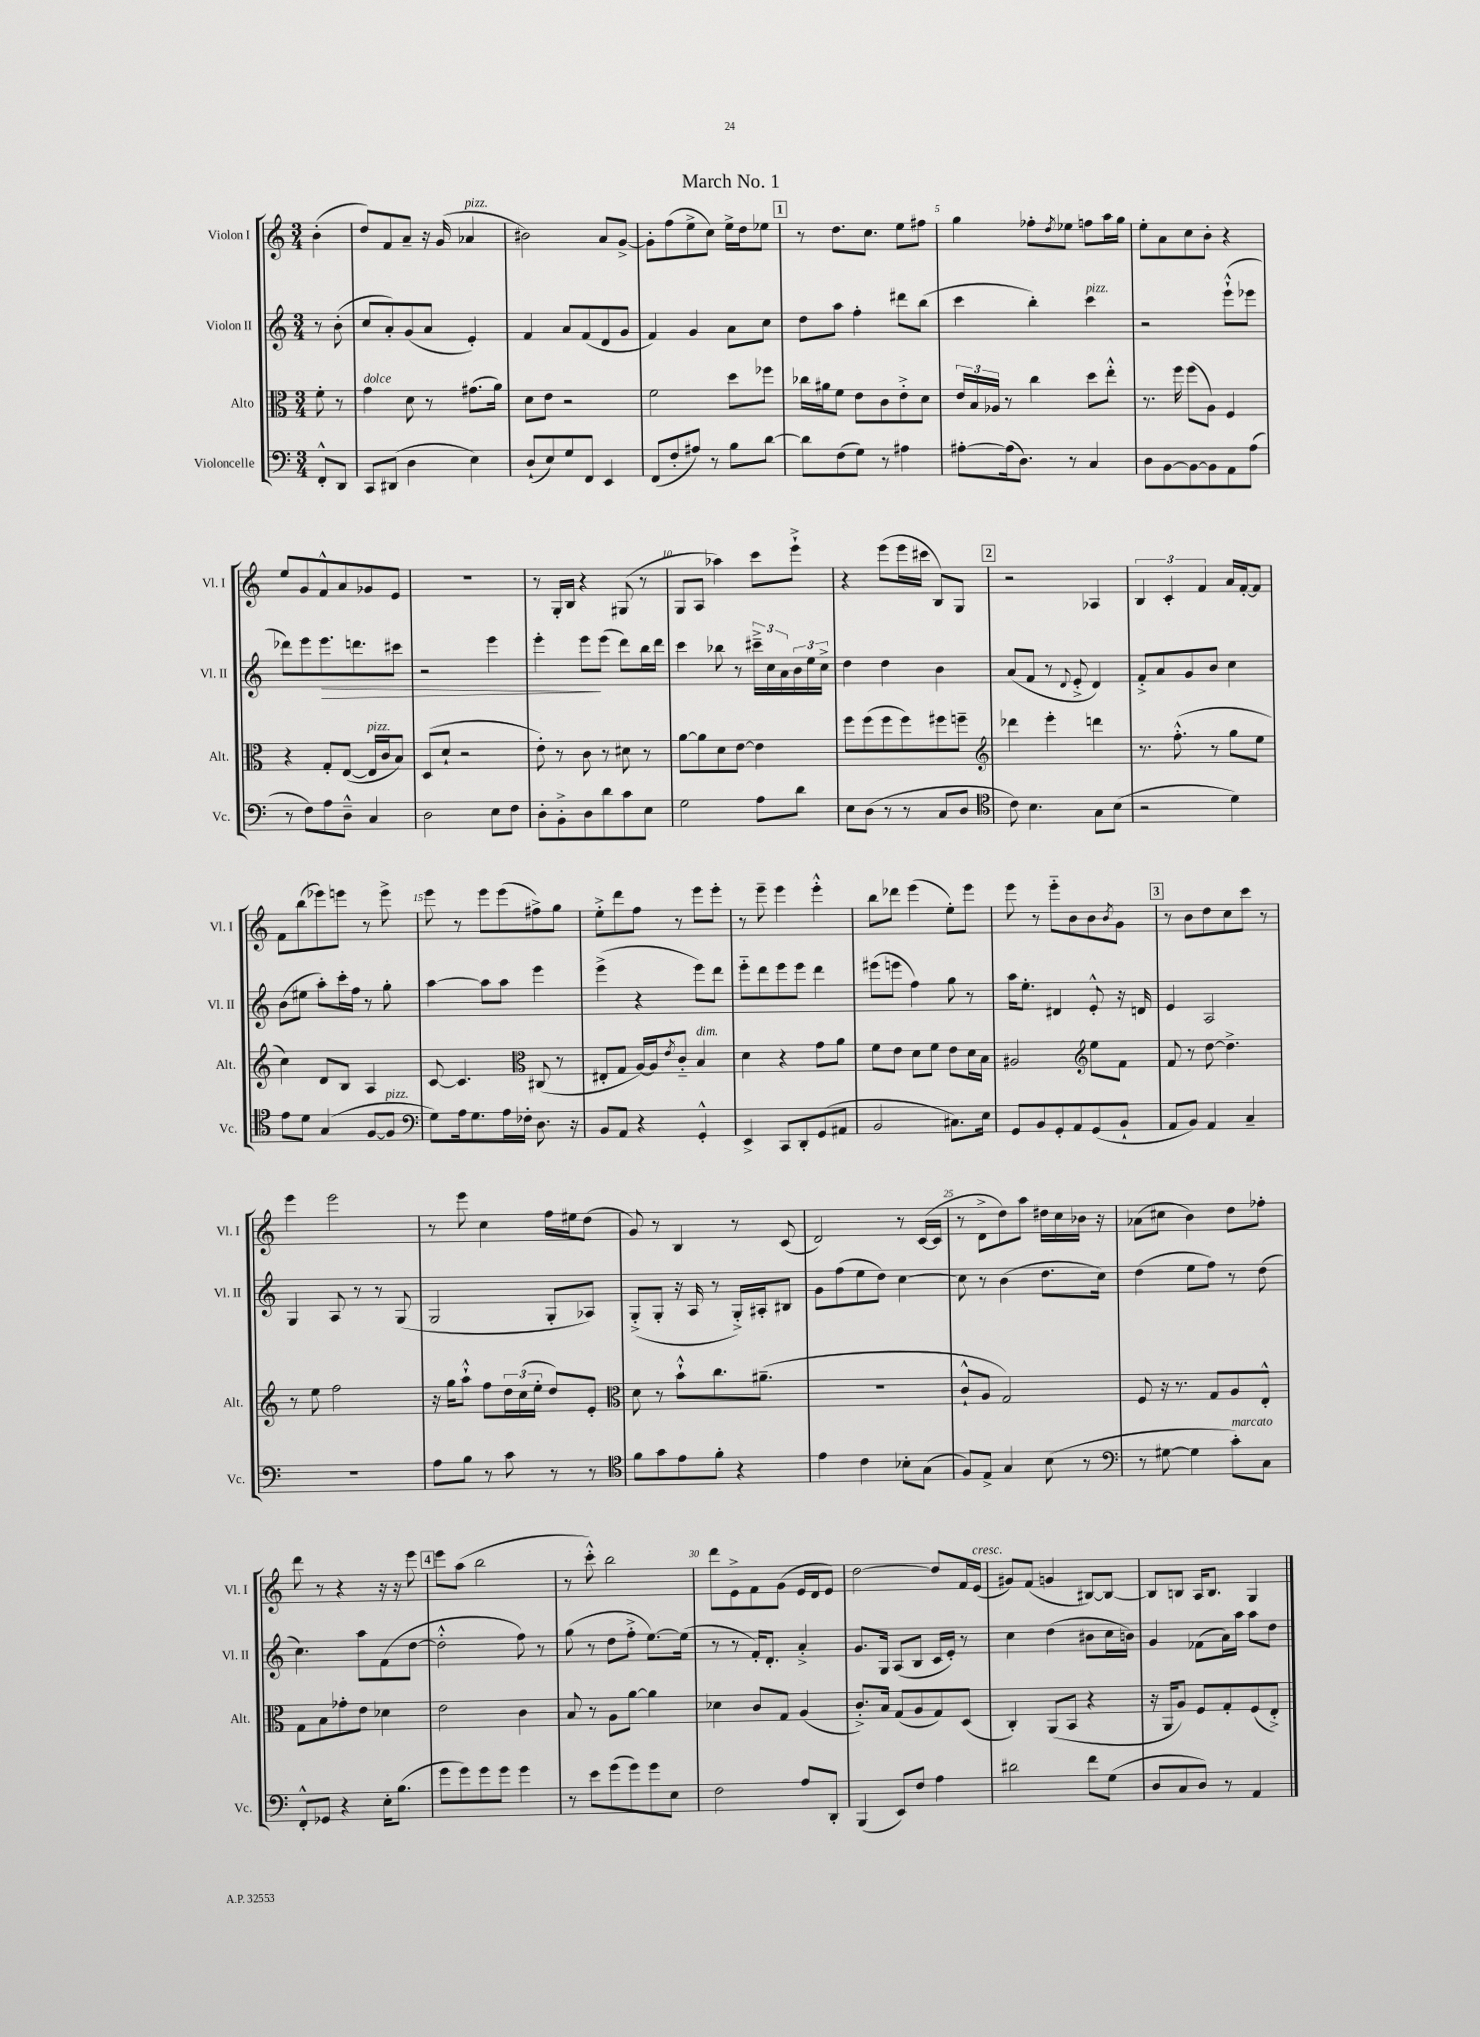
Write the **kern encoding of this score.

**kern	**kern	**kern	**kern
*staff4	*staff3	*staff2	*staff1
*clefF4	*clefC3	*clefG2	*clefG2
*k[]	*k[]	*k[]	*k[]
*M3/4	*M3/4	*M3/4	*M3/4
8FF'^^	8f'	8r	(4b'
8DD	8r	(8b'	.
=	=	=	=
8CC	4g	8cc	8dd)
(8DD#	.	8a')	8f
4D	8d	(8g	8a~
.	8r	8a	16r
.	.	.	(16g
4E)	(8.g#	4e')	4a-
.	16a)	.	.
=	=	=	=
(8D`	8d	4f	2b#)
8E)	8e	.	.
8G	2r	8a	.
8FF	.	(8f	.
4EE	.	8d	8a
.	.	8g	[8g^
=	=	=	=
(8FF	2f	4f)	8g']
8F'	.	.	(8ff
8A#)	.	4g	8ee^
8r	.	.	8cc)
8B	8dd	8a	16ee^
.	.	.	16dd
[8d	8ff-	8cc	8ee-
=	=	=	=
8d]	16cc-	8dd	8r
.	16a#	.	.
(8F	8f	8aa	8.dd
8G)	8e	4ff'	.
.	.	.	8.cc
8r	8c	.	.
4A#	8e'^	8ddd#	8ee
.	8d	(8bb	8ff#
=	=	=	=
[8A#'	24e	4ccc	4gg
.	24B	.	.
.	24A-	.	.
(16A#]	8r	.	.
8.D)	.	.	.
.	4cc	4bb')	8ff-'
.	.	.	8qdd
8r	.	.	8ee-
4C	8dd	4ccc	8ff
.	8ee'^^	.	16aa
.	.	.	16gg
=	=	=	=
8D	8.r	2r	8ee'
[8BB	.	.	8a
.	16ff	.	.
8BB_	(8ff	.	8cc
8BB]	8A)	.	8b'
8AA	4F	(8eee`^^	4r
(8A	.	8eee-	.
=	=	=	=
8r	4r	8ddd-)	8ee
8F)	.	8eee	8g
8A	8G'	8.eee	8f^^
8D~^^	([8E	.	8a
.	.	8.ddd	.
4C	16E]	.	8g-
.	16c	.	.
.	8B)	8ccc#	8e
=	=	=	=
2D	(8D	2r	2.r
.	8d`	.	.
.	2r	.	.
8E	.	4eee	.
8F	.	.	.
=	=	=	=
8D'	8e')	4eee'	8r
8BB'^	8r	.	16G'
.	.	.	16B
8D	8c	8eee	4r
8d	8r	(8eee	.
8c	8d#	8ddd)	(8G#
8E	8r	16bb	8r
.	.	16ddd	.
=	=	=	=
2G	[8a	4ccc	8G
.	8a]	.	8A
.	8d	8bb-	4aa-)
.	[8e	8r	.
8A	4e]	24ccc#~^	8ccc
.	.	24cc	.
.	.	24a	.
8d	.	24b	8eee`^
.	.	24ee	.
.	.	24cc^	.
=	=	=	=
8E	8ff	4dd	4r
(8D	(8ff	.	.
8r	8ff	4dd	(8eee
8r	8ff)	.	16eee
.	.	.	16ccc#
8C	8ff#	4b	8B)
8D	8ff~	.	8G
=	=	=	=
*clefC4	*clefG2	*	*
8c)	4ddd-	(8a	2r
4.B	.	8f	.
.	4eee'	8r	.
.	.	8qqd	.
.	.	8e'^	.
8G	4ddd	4d)	4A-
(8B	.	.	.
=	=	=	=
2r	8.r	8f'^	6B
.	.	8a	.
.	.	.	6c'
.	(8.ff'^^	.	.
.	.	8g	.
.	.	.	6f
.	8r	8b	.
4d)	8gg	4cc	16a
.	.	.	[16f'
.	8ee	.	8f]
=	=	=	=
8e	4cc)	(8b	8f
8d	.	8ee#	(8bb
(4G	8d	8aa')	8eee-)
.	8B	16ccc'	8eee
.	.	16ff	.
[8F	4A	8r	8r
8F]	.	8gg'	8eee^
=	=	=	=
*clefF4	*	*	*
8G)	[8c	[4aa	8eee
16A	4.c]	.	8r
8.G	.	.	.
.	.	8aa]	8eee
16A	.	8aa	(8eee
16F-'	.	.	.
*	*clefC3	*	*
8.D	(8C#	4eee	8ff#^)
.	8r	.	8gg
16r	.	.	.
=	=	=	=
8BB	8E#'	(4eee^	8ee'^
8AA	8G	.	8ddd
4r	[16A)	4r	8ff
.	16A]	.	.
.	8qe	.	.
.	8c'~	.	8r
4GG'^^	4B	8eee)	8eee
.	.	8ddd	8eee'
=	=	=	=
4EE^	4d	8eee'~	8r
.	.	8ddd	8eee~
8CC	4r	8eee	4eee
8DD'	.	8eee	.
(8GG	8g	4ddd	4eee'^^
8AA#	8a	.	.
=	=	=	=
2BB	8f	(8eee#	8bb
.	8e	8eee	8ddd-
.	8d	4ff)	(4eee
.	8f	.	.
8.C#)	8e	8gg	8ee')
.	16d	8r	8eee
16E	16B	.	.
=	=	=	=
8GG	2A#	16aa	8eee
.	.	8.ee'	.
8BB	.	.	8r
8GG'	.	4d#	8eee'~
8AA	.	.	8b
*	*clefG2	*	*
(8GG	8ee	8e'^^	8b
.	.	.	8qb
8BB`	8f	16r	8g
.	.	16d	.
=	=	=	=
8AA	8f	4e	8r
8BB)	8r	.	8b
4AA	[8dd	2A	8dd
.	4.dd^]	.	8cc
4C~	.	.	8ccc
.	.	.	8r
=	=	=	=
2.r	8r	4G	4eee
.	8ee	.	.
.	2ff	8A	2eee
.	.	8r	.
.	.	8r	.
.	.	(8G	.
=	=	=	=
8A	16r	2G	8r
.	16gg	.	.
8B	8aa`^^	.	8eee
8r	8ff	.	4cc
8c	24dd	.	.
.	(24cc	.	.
.	24ee'	.	.
8r	8dd)	8G'	16ff
.	.	.	16ee#
8r	8e'	8A-)	(8dd
=	=	=	=
*clefC4	*clefC3	*	*
8f	8d	(8G'^	8g)
8g	8r	8G'	8r
8e	8b`^^	16r	4B
.	.	16A	.
8f'	8.cc	8r	.
4r	.	16G'^)	8r
.	(8.a#~	16A#'	.
.	.	8B#	(8c
=	=	=	=
4e	2.r	8g	2d)
.	.	(8ff	.
4c	.	8ee	.
.	.	8dd)	.
8B-'	.	[4cc	8r
(8G	.	.	([16c
.	.	.	16c]
=	=	=	=
8F)	8c`^^	8cc]	8r
8E^	8A	8r	8d^
4G	2G)	(4b	8dd)
.	.	.	8aa
(8B	.	8.dd	16dd#
.	.	.	16cc
8r	.	.	16b-
.	.	16cc)	16r
=	=	=	=
*clefF4	*	*	*
8r	8F	(4dd	(8a-
[8G#	16r	.	8cc#
.	8.r	.	.
4G#]	.	8ee	4b)
.	8G	8ff)	.
8c')	8A	8r	8dd
8C	8E'^^	(8dd	8ff-'
=	=	=	=
8FF'^^	8G	4.cc)	8ddd
8GG-	8B	.	8r
4r	8g-'	.	4r
.	8e	8aa	.
16E'	4d-	(8f	16r
(8.B	.	.	16r
.	.	[8dd	8eee
=	=	=	=
8g	2e	2dd'^^]	8eee
8g)	.	.	(8aa
8g	.	.	2bb
8g	.	.	.
4g	4c	8ff)	.
.	.	8r	.
=	=	=	=
8r	8B	(8gg	8r
8e	8r	8r	8ccc'^^)
(8g	8A	8dd	2bb
8g)	[8a	8ff'^	.
8g	4a]	[8.ee)	.
8E	.	.	.
.	.	(16ee]	.
=	=	=	=
2F	4d-	8r	8ddd
.	.	8r	8e^
.	8c	16f')	8f
.	.	8.d'	.
.	8G	.	(8g
8A	(4A	4a'^	16e
.	.	.	16d
8DD'	.	.	8e)
=	=	=	=
(4BBB	8.c'^)	8.g	[2dd
.	16B	16G	.
8EE)	(8G	(8A	.
8F	8A	8B	.
4A	8G)	16c	8dd]
.	.	16e')	.
.	(8D	8r	16f
.	.	.	(16e
=	=	=	=
2d#	4C')	4cc	8g#)
.	.	.	(8f
.	(8AA	(4dd	4g
.	8BB	.	.
8f	4r	8b#	[8B#)
(8G	.	16cc	8B#_
.	.	16b)	.
=	=	=	=
8D	16r	4g	8B#]
.	16AA	.	.
8C	8A)	.	8B
8D)	8F	(8f-	16A
.	.	.	8.B
8r	8G'	16a)	.
.	.	16aa	.
4AA	(8F	8aa	4G
.	8E'^)	8dd	.
==	==	==	==
*-	*-	*-	*-
